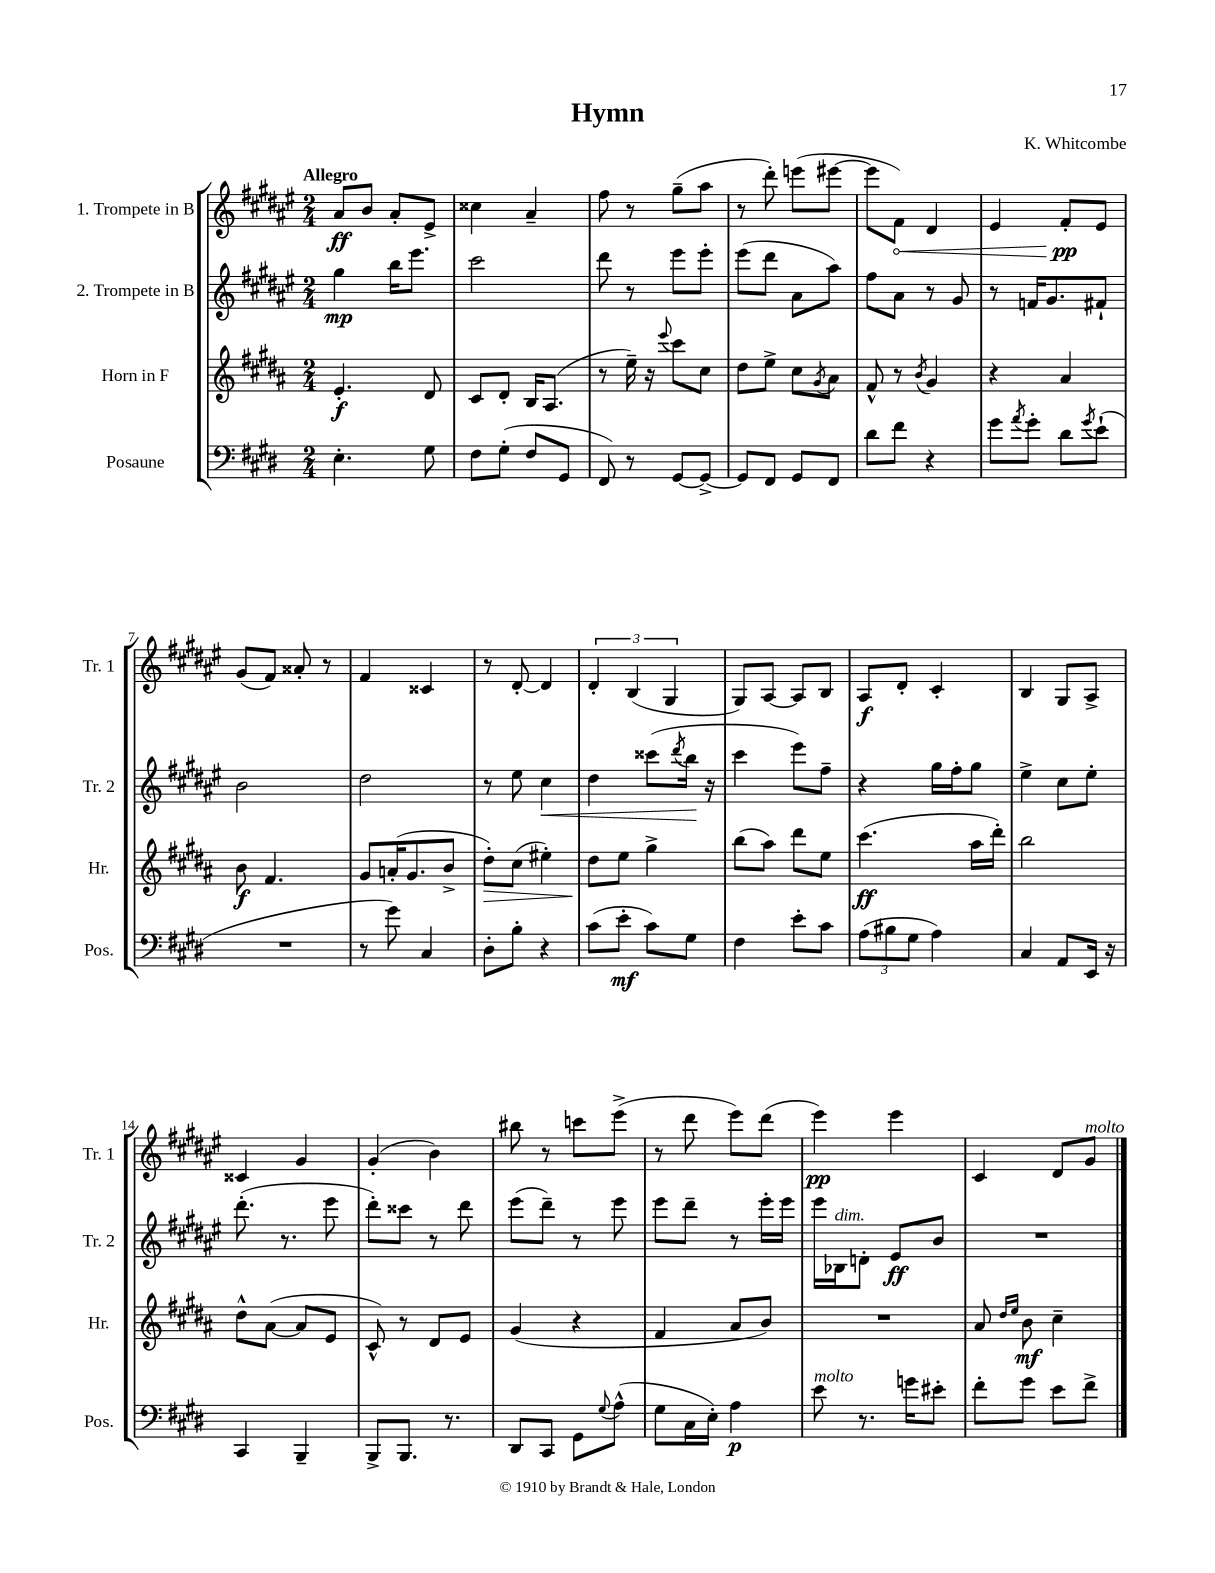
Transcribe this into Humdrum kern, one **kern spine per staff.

**kern	**kern	**kern	**kern
*staff4	*staff3	*staff2	*staff1
*clefF4	*clefG2	*clefG2	*clefG2
*k[f#c#g#d#]	*k[f#c#g#d#a#]	*k[f#c#g#d#a#e#]	*k[f#c#g#d#a#e#]
*M2/4	*M2/4	*M2/4	*M2/4
4.E'	4.e'	4gg#	8a#
.	.	.	8b
.	.	16bb	8a#'
.	.	8.eee#	.
8G#	8d#	.	8e#^
=	=	=	=
8F#	8c#	2ccc#	4cc##
(8G#'	8d#'	.	.
8F#	16B	.	4a#~
.	(8.A#	.	.
8GG#	.	.	.
=	=	=	=
8FF#)	8r	8ddd#	8ff#
8r	16ee~)	8r	8r
.	16r	.	.
.	8qqeee	.	.
[8GG#	8ccc#	8eee#	(8gg#~
8GG#^_	8cc#	8eee#'	8aa#
=	=	=	=
8GG#]	8dd#	(8eee#	8r
8FF#	8ee^	8ddd#	8ddd#')
8GG#	8cc#	8a#	(8eee
.	8qg#	.	.
8FF#	8a#	8aa#)	[8eee#
=	=	=	=
8d#	8f#^^	8ff#	8eee#]
8f#	8r	8a#	8f#)
.	8qb	.	.
4r	4g#	8r	4d#
.	.	8g#	.
=	=	=	=
8g#	4r	8r	4e#
8qa	.	.	.
8g#'	.	16f	.
.	.	8.g#	.
8d#	4a#	.	8f#'
8qg#	.	.	.
(8e`	.	8f#`	8e#
=	=	=	=
2r	8b	2b	(8g#
.	4.f#	.	8f#)
.	.	.	8a##'
.	.	.	8r
=	=	=	=
8r	8g#	2dd#	4f#
8g#)	(16a'	.	.
.	8.g#	.	.
4C#	.	.	4c##
.	8b^	.	.
=	=	=	=
8D#'	8dd#')	8r	8r
8B'	(8cc#	8ee#	[8d#'
4r	4ee#')	4cc#	4d#]
=	=	=	=
(8c#	8dd#	4dd#	6d#'
8e'	8ee	.	.
.	.	.	(6B
8c#)	4gg#^	(8ccc##	.
.	.	.	6G#
.	.	8qddd#	.
8G#	.	16bb	.
.	.	16r	.
=	=	=	=
4F#	(8bb	4ccc#	8G#)
.	8aa#)	.	[8A#
8e'	8ddd#	8eee#)	8A#]
8c#	8ee	8ff#~	8B
=	=	=	=
(12A	(4.ccc#	4r	8A#
12B#	.	.	.
.	.	.	8d#'
12G#	.	.	.
4A)	.	16gg#	4c#'
.	.	16ff#'	.
.	16aa#	8gg#	.
.	16ddd#')	.	.
=	=	=	=
4C#	2bb	4ee#^	4B
8AA	.	8cc#	8G#
16EE	.	8ee#'	8A#^
16r	.	.	.
=	=	=	=
4CC#	8dd#^^	(8.ddd#'	4c##
.	([8a#	.	.
.	.	8.r	.
4BBB~	8a#]	.	4g#
.	8e	8eee#	.
=	=	=	=
8BBB^	8c#^^)	8ddd#')	(4g#'
8.BBB	8r	8ccc##	.
.	8d#	8r	4b)
8.r	.	.	.
.	8e	8ddd#	.
=	=	=	=
8DD#	(4g#	(8eee#	8bb#
8CC#	.	8ddd#~)	8r
8GG#	4r	8r	8ccc
8qqG#	.	.	.
(8A^^	.	8eee#	(8eee#^
=	=	=	=
8G#	4f#	8eee#	8r
16C#	.	8ddd#~	8ddd#
16E')	.	.	.
4A	8a#	8r	8eee#)
.	8b)	16eee#'	(8ddd#
.	.	16eee#	.
=	=	=	=
8e	2r	16eee#	4eee#)
.	.	16B-	.
8.r	.	8d'	.
.	.	8e#	4eee#
16g	.	.	.
8e#'	.	8b	.
=	=	=	=
8f#'	8a#	2r	4c#
.	16qqdd#	.	.
.	16qqee	.	.
8g#	8b	.	.
8e	4cc#~	.	8d#
8f#^	.	.	8g#
==	==	==	==
*-	*-	*-	*-
